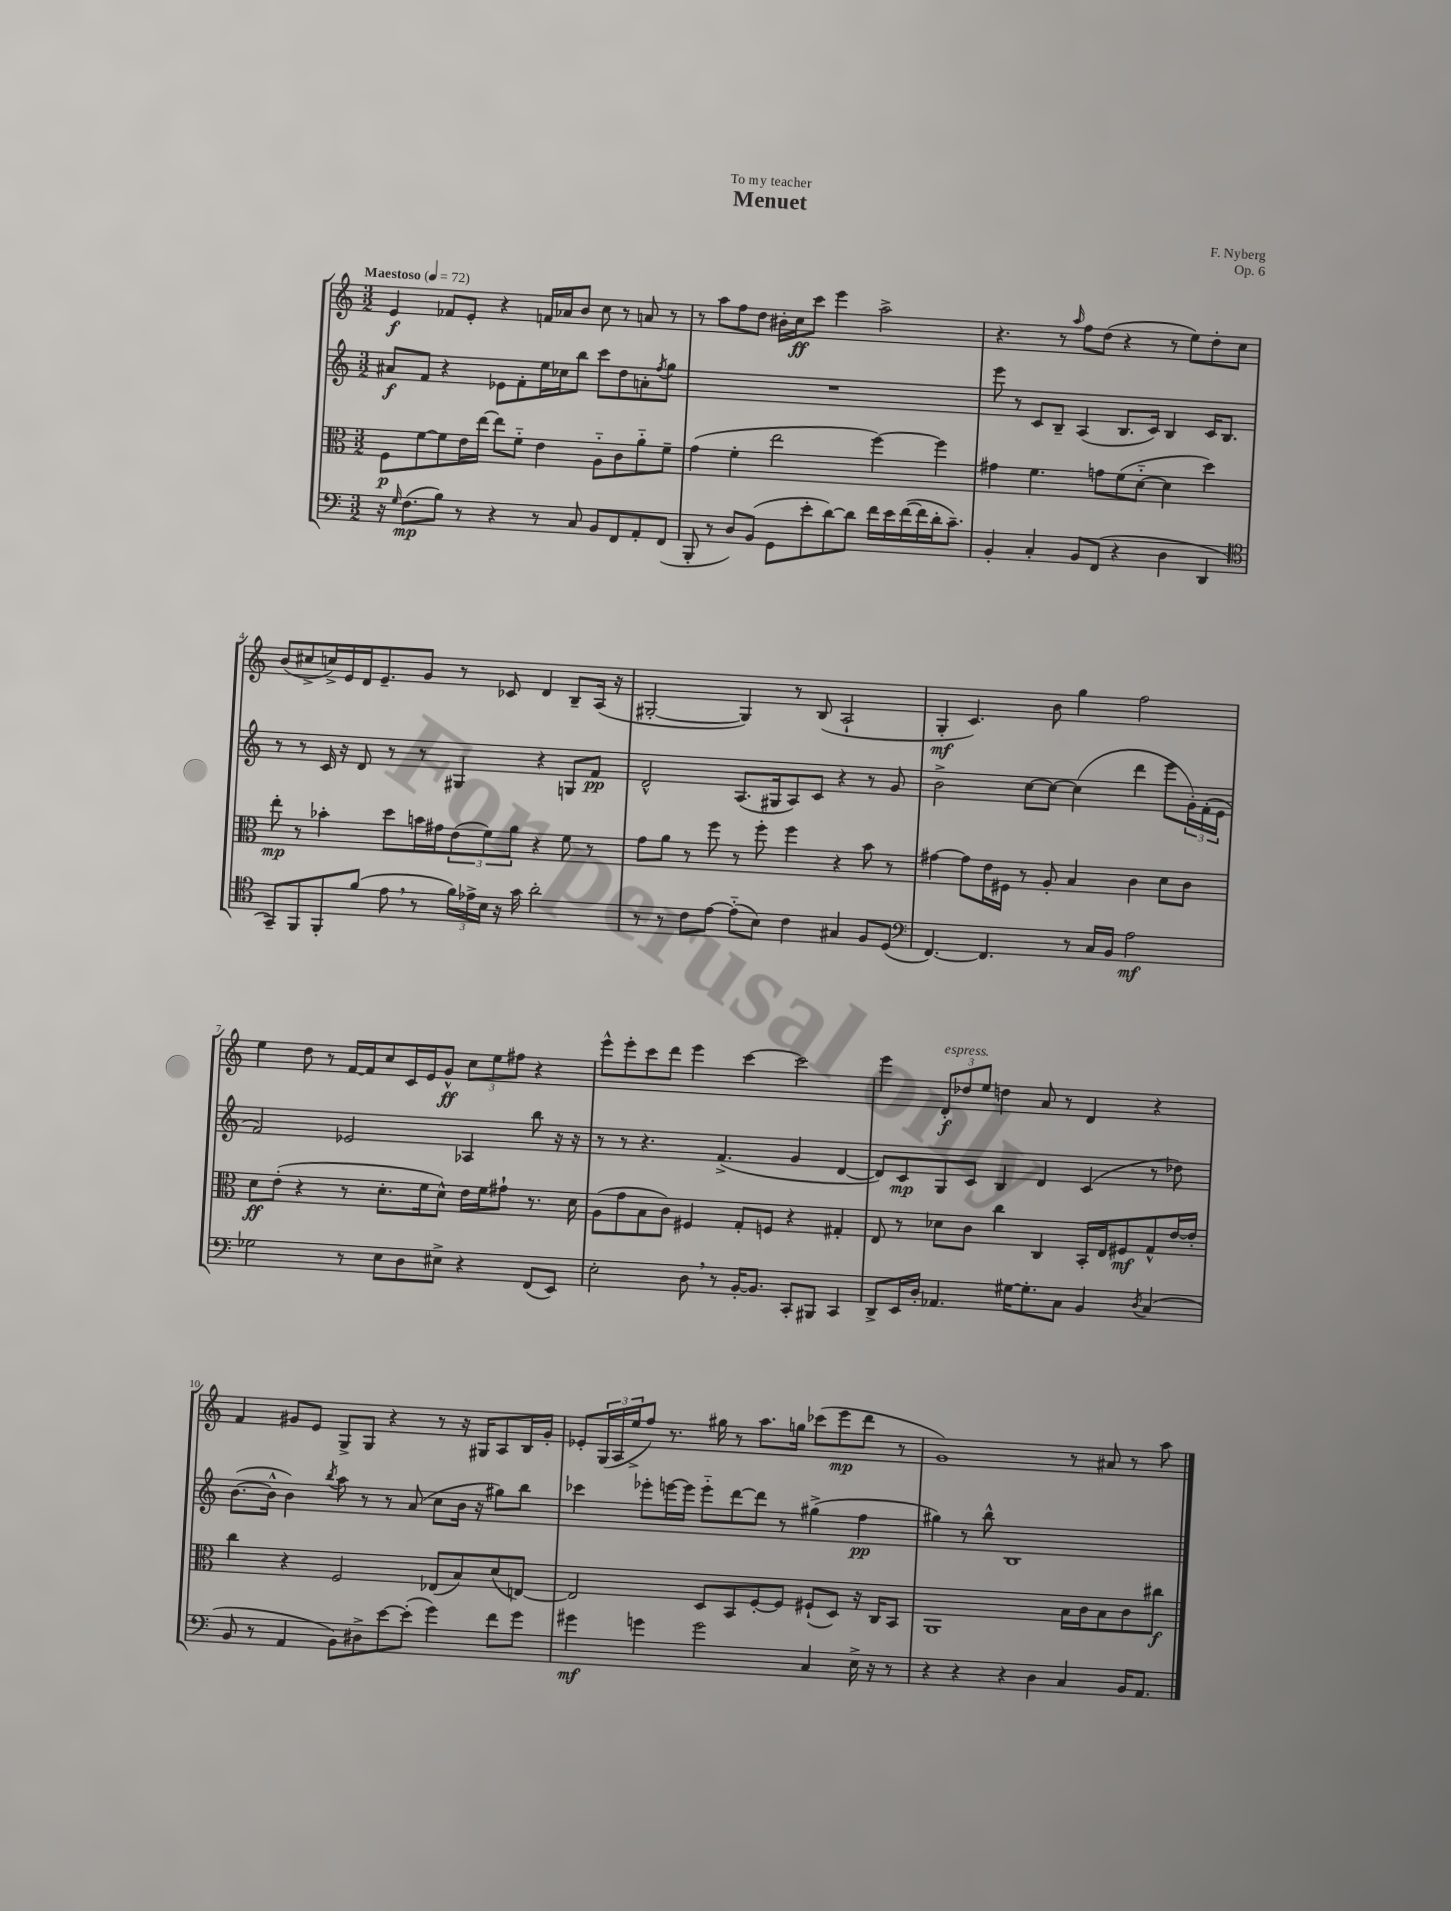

**kern	**dynam	**kern	**dynam	**kern	**dynam	**kern	**dynam
*part4	*part4	*part3	*part3	*part2	*part2	*part1	*part1
*staff4	*staff4	*staff3	*staff3	*staff2	*staff2	*staff1	*staff1
*clefF4	*	*clefC3	*	*clefG2	*	*clefG2	*
*k[]	*	*k[]	*	*k[]	*	*k[]	*
*M3/2	*	*M3/2	*	*M3/2	*	*M3/2	*
*MM72	*	*MM72	*	*MM72	*	*MM72	*
=1	=1	=1	=1	=1	=1	=1	=1
!	!	!	!	!	!	!LO:TX:a:B:t=Maestoso	!
16r	.	8F\L	p	8a#X/L	f	4e/	f
16qqG/	.	.	.	.	.	.	.
(8.F\L	mp	.	.	.	.	.	.
.	.	[8f\	.	8f/J	.	.	.
8B\J)	.	8f\]	.	4r	.	8f-X/L	.
8r	.	16e\L	.	.	.	8e'/J	.
.	.	[16ee\JJ	.	.	.	.	.
4r	.	8ee\L]	.	8e-X\L	.	4r	.
.	.	8f\J	.	8f'\	.	.	.
8r	.	4e\	.	16ee\L	.	16fn/LL	.
.	.	.	.	16cc-X\J	.	16a-X/J	.
8C/	.	.	.	8bb\J	.	8b/J	.
8BB/L	.	8A\L	.	8ccc\L	.	8cc\	.
8FF/	.	8c\	.	8dd\	.	8r	.
8AA'/	.	8a\	.	8an'\	.	8an/	.
.	.	.	.	8qff/	.	.	.
(8FF/J	.	8f~\J	.	8gg\J	.	8r	.
=2	=2	=2	=2	=2	=2	=2	=2
8BBB'/	.	(4g\	.	1.r	.	8r	.
8r	.	.	.	.	.	8aa\L	.
8D/L)	.	4f'\	.	.	.	8ff\	.
(8BB/J	.	.	.	.	.	8dd\J	.
8GG\L	.	2ee\	.	.	.	16b#X'\LL	.
.	.	.	.	.	.	16cc\J	ff
8e'\	.	.	.	.	.	8ccc\J	.
[8d\)	.	.	.	.	.	4eee\	.
8d\J]	.	.	.	.	.	.	.
16f\LL	.	[4ff\)	.	.	.	2aa^\	.
16e\	.	.	.	.	.	.	.
([16f\	.	.	.	.	.	.	.
16f\]	.	.	.	.	.	.	.
16d'\J	.	4ff\]	.	.	.	.	.
8.c~\J)	.	.	.	.	.	.	.
=3	=3	=3	=3	=3	=3	=3	=3
4BB'/	.	4g#X\	.	8eee\	.	4.r	.
.	.	.	.	8r	.	.	.
4C'/	.	4.f\	.	8c/L	.	.	.
.	.	.	.	8B~/J	.	8r	.
.	.	.	.	.	.	16qqaa/	.
8BB/L	.	.	.	(4A/	.	8ff\L	.
(8FF/J	.	8gn\L	.	.	.	(8dd\J	.
4r	.	(8f\	.	8.B/L	.	4r	.
.	.	[8d\J	.	.	.	.	.
.	.	.	.	16c/Jk)	.	.	.
4D\	.	4d\]	.	4B/	.	8r	.
.	.	.	.	.	.	8ee\L)	.
4DD/	.	4dd\)	.	16c/KL	.	8dd'\	.
.	.	.	.	8.B/J	.	.	.
.	.	.	.	.	.	8cc\J	.
!!LO:LB:g=z
=4	=4	=4	=4	=4	=4	=4	=4
*clefC4	*	*	*	*	*	*	*
8GG~/L)	.	8ee'\	mp	8r	.	(8b/L	.
8FF/	.	8r	.	8r	.	8cc#X^/	.
8FF'/	.	4b-X'\	.	16c/	.	16ccn^/L)	.
.	.	.	.	16r	.	16e/	.
(8f/J	.	.	.	8d/	.	16d/J	.
.	.	.	.	.	.	8.e~/	.
8e,\	.	8dd\L	.	8r	.	.	.
8r	.	16bn\L	.	8r	.	8g/J	.
.	.	16g#X\J	.	.	.	.	.
24f\LL)	.	(12e\	.	4G#X/	.	8r	.
24e-X^\	.	.	.	.	.	.	.
24B\JJ	.	12f\)	.	.	.	.	.
16r	.	.	.	.	.	8c-X/	.
.	.	12a\J	.	.	.	.	.
16g\	.	.	.	.	.	.	.
2a'\	.	4r	.	4r	.	4d/	.
.	.	8f\	.	8Gn/L	.	8B~/L	.
.	.	8r	.	8f/J	pp	(16A/Jk	.
.	.	.	.	.	.	16r	.
=5	=5	=5	=5	=5	=5	=5	=5
8r	.	8g\L	.	2d^^/	.	[2G#X'/	.
8r	.	8a\J	.	.	.	.	.
8c\L	.	8r	.	.	.	.	.
[8e\J	.	8ff\	.	.	.	.	.
(8e\L]	.	8r	.	(8.A/L	.	4G#/])	.
8B\J)	.	8ff'\	.	.	.	.	.
.	.	.	.	16G#X/k	.	.	.
4c\	.	4ff\	.	8A/)	.	8r	.
.	.	.	.	8c/J	.	(8B/	.
4G#X/	.	4r	.	4r	.	2A`/	.
8F/L	.	8b\	.	8r	.	.	.
(8D/J	.	8r	.	8g/	.	.	.
=6	=6	=6	=6	=6	=6	=6	=6
*clefF4	*	*	*	*	*	*	*
[4.FF/)	.	[4g#X\	.	2b^\	.	4G'/	mf
.	.	8g#\L]	.	.	.	4.c/)	.
4.FF/]	.	16e\L	.	.	.	.	.
.	.	16F#X\JJ	.	.	.	.	.
.	.	8r	.	[8cc\L	.	.	.
.	.	8A'/	.	8cc\J_	.	8b\	.
8r	.	4B/	.	(4cc\]	.	4gg\	.
16C/LL	.	.	.	.	.	.	.
16BB/JJ	.	.	.	.	.	.	.
2A\	mf	4c\	.	4ddd\	.	2ff\	.
.	.	8d\L	.	8eee\L	.	.	.
.	.	8c\J	.	24g'\L)	.	.	.
.	.	.	.	(24f'\	.	.	.
.	.	.	.	24e\JJ	.	.	.
!!LO:LB:g=z
=7	=7	=7	=7	=7	=7	=7	=7
2G-X\	.	8d\L	ff	2f/)	.	4ee\	.
.	.	(8e'\J	.	.	.	.	.
.	.	4r	.	.	.	8dd\	.
.	.	.	.	.	.	8r	.
8r	.	8r	.	2e-X/	.	[16f/LL	.
.	.	.	.	.	.	16f/J]	.
8E\L	.	8.d'\L	.	.	.	8cc/	.
8D\	.	.	.	.	.	16c/L	.
.	.	16f\k	.	.	.	16e/J	.
8E#X^\J	.	8d^^\J)	.	.	.	8g^^/J	ff
4r	.	16e\LL	.	4A-X/	.	12cc\L	.
.	.	16f\J	.	.	.	.	.
.	.	.	.	.	.	12ee\	.
.	.	8g#X`\J	.	.	.	.	.
.	.	.	.	.	.	12ff#X\J	.
(8FF/L	.	8.r	.	8bb\	.	4r	.
8EE/J)	.	.	.	16r	.	.	.
.	.	16d\	.	16r	.	.	.
=8	=8	=8	=8	=8	=8	=8	=8
2E'\	.	(8A\L	.	8r	.	8eee^^\L	.
.	.	8g\	.	8r	.	8eee'\	.
.	.	8B\	.	4.r	.	8ccc\	.
.	.	8c\J)	.	.	.	8ddd\J	.
8D,\	.	4F#X/	.	.	.	4eee\	.
8r	.	.	.	(4.f^/	.	.	.
[16BB'/KL	.	8G'/L	.	.	.	[4ccc\	.
8.BB/J]	.	.	.	.	.	.	.
.	.	8Fn/J	.	.	.	.	.
8CC'/L	.	4r	.	4g/	.	2ccc\]	.
8BBB#X/J	.	.	.	.	.	.	.
4CC/	.	4G#X'/	.	[4d/	.	.	.
=9	=9	=9	=9	=9	=9	=9	=9
8DD^/L	.	8E/	.	8d/L])	.	4eee\	.
16EE/L	.	8r	.	8c/	mp	.	.
16D'/JJ	.	.	.	.	.	.	.
!	!	!	!	!	!	!LO:TX:a:i:t=espress.	!
4.AA-X/	.	8d-X\L	.	8G/	.	12d'/L	f
.	.	.	.	.	.	12dd-X/	.
.	.	8c\J	.	8c/J	.	.	.
.	.	.	.	.	.	12ee/J	.
.	.	4cc\	.	4B/	.	4ddn\	.
[16G#X\KL	.	.	.	.	.	.	.
8.G#'\]	.	.	.	.	.	.	.
.	.	4C/	.	4d/	.	8a/	.
8C\J	.	.	.	.	.	8r	.
4BB/	.	16BB'/LL	.	(4c/	.	4d/	.
.	.	16E/J	.	.	.	.	.
.	.	8F#X/	mf	.	.	.	.
8qD/	.	.	.	.	.	.	.
(4C/	.	8G^^/	.	8r	.	4r	.
.	.	[16e/L	.	8dd-X\)	.	.	.
.	.	16e'/JJ]	.	.	.	.	.
!!LO:LB:g=z
=10	=10	=10	=10	=10	=10	=10	=10
8BB/	.	4cc\	.	([8.b\L	.	4f/	.
8r	.	.	.	.	.	.	.
.	.	.	.	16b^^\Jk]	.	.	.
4AA/	.	4r	.	4b\)	.	8g#X/L	.
.	.	.	.	.	.	8e/J	.
.	.	.	.	8qbb/	.	.	.
8BB\L)	.	2F/	.	8aa\	.	8G^/L	.
8D#X^\	.	.	.	8r	.	8G/J	.
[8e\	.	.	.	8r	.	4r	.
(8e'\J]	.	.	.	(8a/	.	.	.
4g\)	.	(8E-X/L	.	8cc\L	.	8r	.
.	.	8B/)	.	16b\Jk	.	16r	.
.	.	.	.	16r	.	16G#X/KL	.
8f\L	.	(8d/	.	8gg#X\L)	.	8A/	.
8g\J	.	[8En/J)	.	8bb\J	.	16B/L	.
.	.	.	.	.	.	16g#'/JJ	.
=11	=11	=11	=11	=11	=11	=11	=11
4g#X\	mf	2E/]	.	4ccc-X\	.	8e-X'/L	.
.	.	.	.	.	.	(24G/L	.
.	.	.	.	.	.	24A/	.
.	.	.	.	.	.	24ee^/J	.
4gn\	.	.	.	8eee-X'\L	.	8ff/J)	.
.	.	.	.	[16eeen\L	.	8.r	.
.	.	.	.	16eee\JJ]	.	.	.
2g\	.	8D/L	.	8eee\L	.	.	.
.	.	.	.	.	.	16gg#X\	.
.	.	8BB/	.	[8ddd\	.	8r	.
.	.	[8F'/	.	8ddd\J]	.	8.aa\L	.
.	.	8F/J]	.	8r	.	.	.
.	.	.	.	.	.	16ggn\Jk	.
4C/	.	(8F#X`/L	.	(4gg#X^\	.	(8ccc-X\L	.
.	.	8D/J)	.	.	.	8eee\	mp
16E^\	.	16r	.	4ff\	pp	8ddd\J	.
16r	.	16C/KL	.	.	.	.	.
8r	.	8BB/J	.	.	.	8r	.
=12	=12	=12	=12	=12	=12	=12	=12
4r	.	1AA	.	4gg#X\)	.	1g)	.
4r	.	.	.	8r	.	.	.
.	.	.	.	8bb^^\	.	.	.
4r	.	.	.	1B	.	.	.
4D\	.	.	.	.	.	.	.
4C/	.	16B\LL	.	.	.	8r	.
.	.	16c\J	.	.	.	.	.
.	.	8B\	.	.	.	8a#X/	.
16BB/KL	.	8c\	.	.	.	8r	.
8.AA/J	.	.	.	.	.	.	.
.	.	8cc#X\J	f	.	.	8aa\	.
==	==	==	==	==	==	==	==
*-	*-	*-	*-	*-	*-	*-	*-
